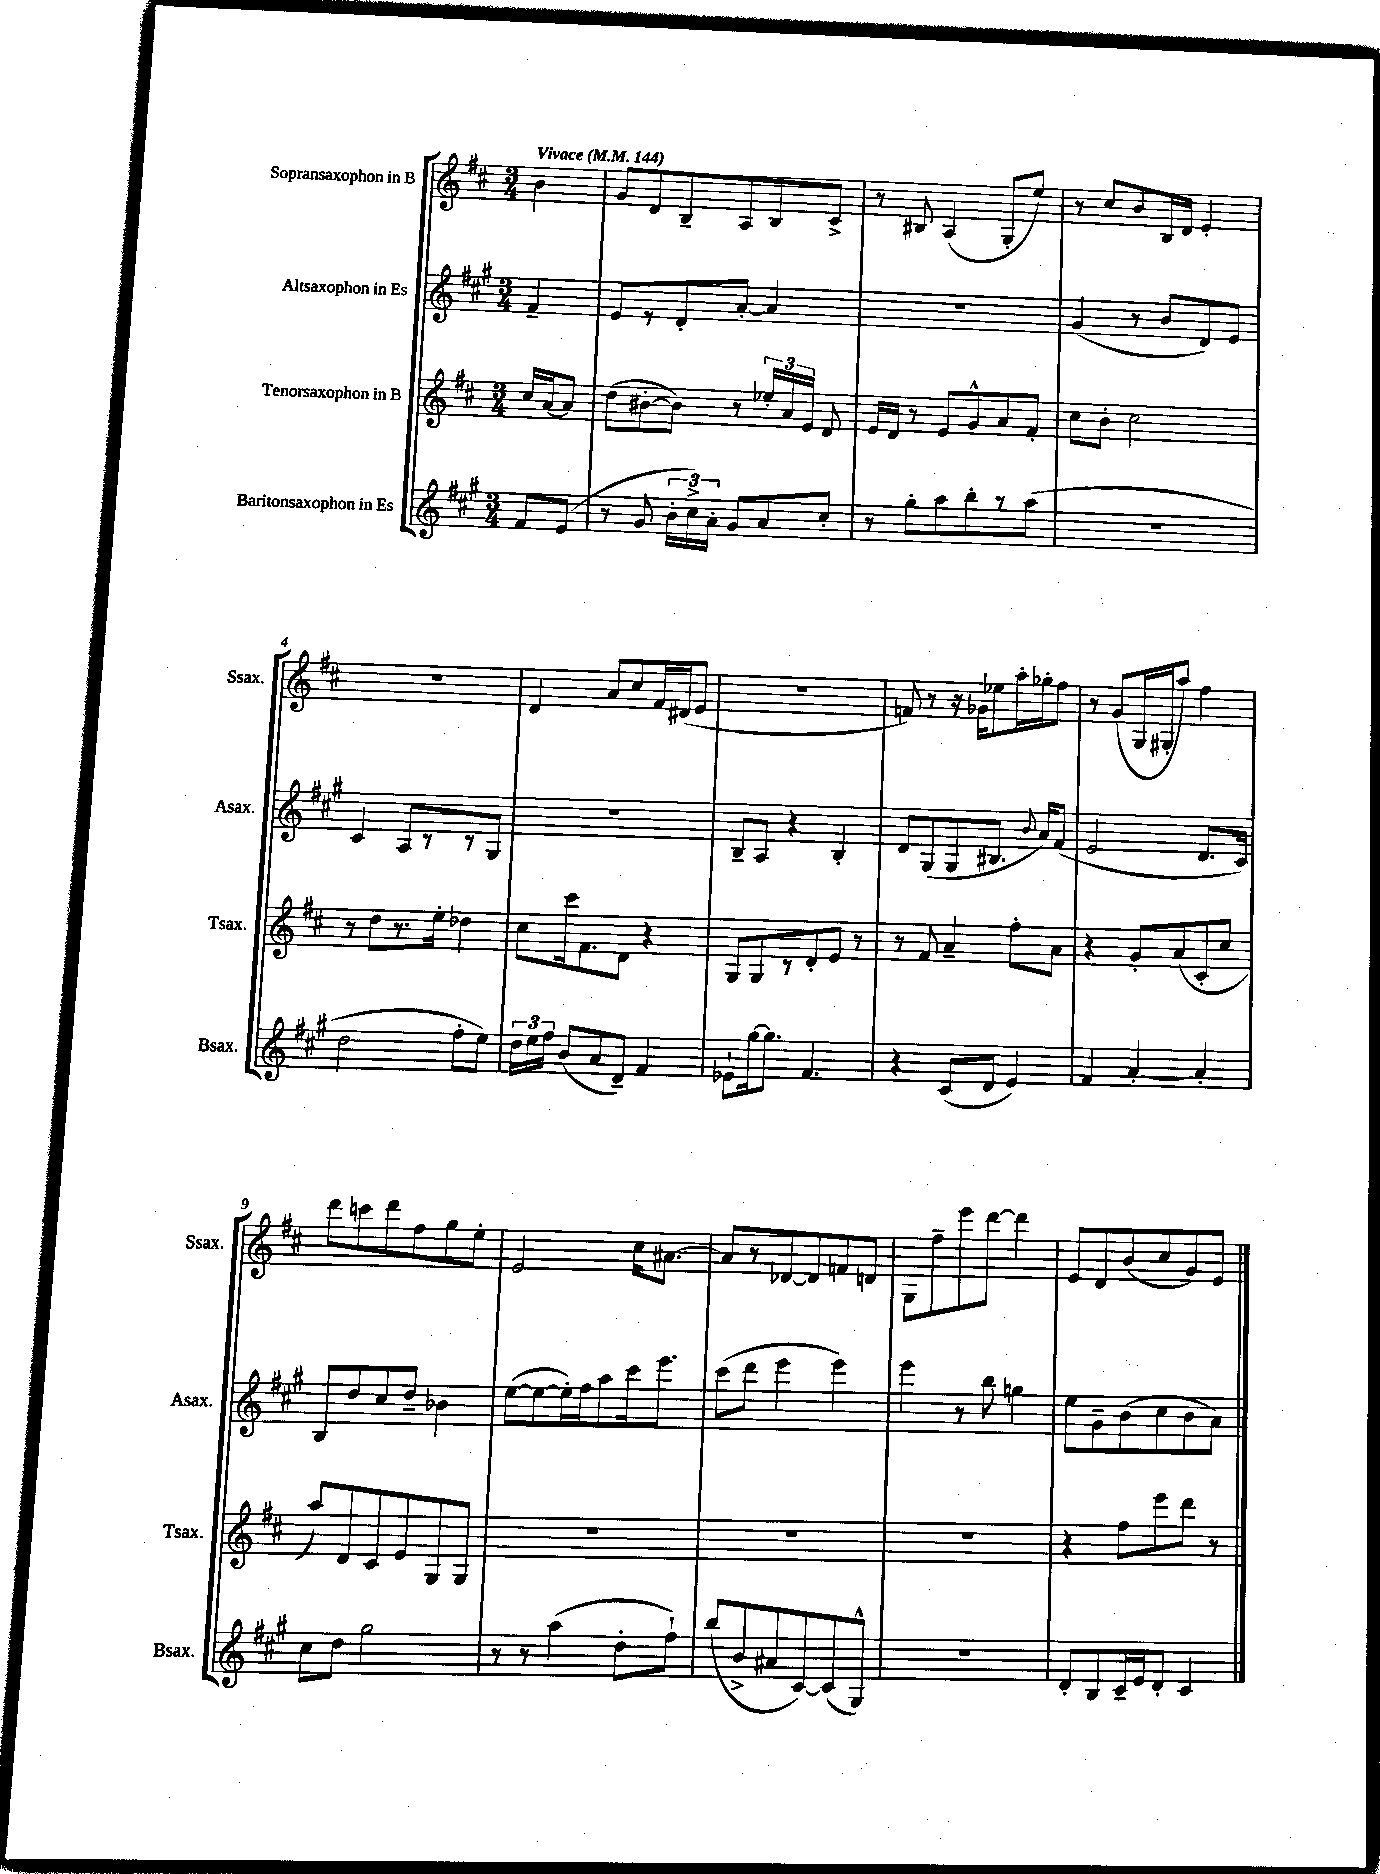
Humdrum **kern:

**kern	**kern	**kern	**kern
*part4	*part3	*part2	*part1
*staff4	*staff3	*staff2	*staff1
*I"Baritonsaxophon in Es	*I"Tenorsaxophon in B	*I"Altsaxophon in Es	*I"Sopransaxophon in B
*I'Bsax.	*I'Tsax.	*I'Asax.	*I'Ssax.
*clefG2	*clefG2	*clefG2	*clefG2
*k[f#c#g#]	*k[f#c#]	*k[f#c#g#]	*k[f#c#]
*M3/4	*M3/4	*M3/4	*M3/4
*MM144	*MM144	*MM144	*MM144
=	=	=	=
!	!	!	!LO:TX:a:B:t=Vivace
8f#/L	16cc#/LL	4f#~/	4b\
.	[16a/J	.	.
(8e/J	8a/J]	.	.
=1	=1	=1	=1
8r	(8dd\L	8e/L	8g/L
8g#/	[8b#X'\	8r	8d/
24b'\LL	8b#\J])	8d'/	8B~/
24cc#^\)	.	.	.
24a'\JJ	.	.	.
8g#/L	8r	[8a'/J	8A/
8a/	24ee-X'/LL	4a/]	8B/
.	24a/	.	.
.	24e/JJ	.	.
8cc#'/J	8d/	.	8c#^/J
=2	=2	=2	=2
8r	16e/LL	2.r	8r
.	16d/JJ	.	.
8gg#'\L	8r	.	8B#X/
8aa\	8e/L	.	(4A/
8bb'\	8g^^/	.	.
8r	8a/	.	8G'/L
(8aa\J	8f#'/J	.	8ee/J)
=3	=3	=3	=3
2.r	8cc#\L	(4g#/	8r
.	8b'\J	.	8cc#/L
.	2cc#\	8r	8b/
.	.	8b/L	16B/L
.	.	.	16d/JJ
.	.	8d/)	4e'/
.	.	8e/J	.
!!LO:LB:g=z
=4	=4	=4	=4
2dd\	8r	4c#/	2.r
.	8dd\L	.	.
.	8.r	8A/L	.
.	.	8r	.
.	16ee'\Jk	.	.
8ff#'\L	4dd-X\	8r	.
8ee\J)	.	8G#/J	.
=5	=5	=5	=5
24dd\LL	8cc#\L	2.r	4d/
24ee\	.	.	.
24ff#\JJ	.	.	.
(8b/L	16ccc#\k	.	.
.	8.f#\	.	.
8a/	.	.	8a/L
8d~/J)	8d\J	.	8cc#/
4f#/	4r	.	16f#/L
.	.	.	(16d#X/J
.	.	.	8e/J
=6	=6	=6	=6
8e-X`\L	8G/L	8B~/L	2.r
[16gg#\k	8G/	8A/J	.
8.gg#\J]	.	.	.
.	8r	4r	.
4.f#/	8d'/	.	.
.	8e/J	4B'/	.
.	8r	.	.
=7	=7	=7	=7
4r	8r	8d/L	8fn/)
.	8f#/	(8G#/	8r
(8c#/L	4a~/	8G#/	16r
.	.	.	16g-X\KL
8d/J	.	8.B#X/J	8ee-X\
4e/)	8ff#'\L	.	16aa'\L
.	.	8qqb/	.
.	.	16a/KL)	16gg-X'\J
.	8a\J	(8f#/J	8ff#\J
=8	=8	=8	=8
4f#/	4r	2e/	8r
.	.	.	(8g/L
[4a'/	8g'/L	.	16G/L
.	.	.	16G#X'/J
.	(8a/	.	8aa/J)
4a'/]	8c#'/	8.d/L	4ff#\
.	8cc#/J	.	.
.	.	16c#/Jk)	.
!!LO:LB:g=z
=9	=9	=9	=9
8cc#\L	8aa/L)	8B/L	8ddd\L
8dd\J	8d/	8dd/	8cccn\
2gg#\	8c#/	8cc#/	8ddd\
.	8e/	8dd~/J	8ff#\
.	8G/	4b-X\	8gg\
.	8G/J	.	8ee'\J
=10	=10	=10	=10
8r	2.r	([8ee\L	2e/
8r	.	8ee\_	.
(4aa\	.	16ee'\L])	.
.	.	16ff#\J	.
.	.	8aa\	.
8dd'\L	.	16ccc#\k	16cc#\KL
.	.	8.eee\J	[8.a#X\J
8ff#`\J)	.	.	.
=11	=11	=11	=11
(8bb/L	2.r	(8ccc#\L	8a#/L]
8b^/	.	8ddd\J	8r
8a#X/	.	4eee\	[8d-X/
[8c#/)	.	.	8d-/]
(8c#/]	.	4eee\)	8fn/
8G#^^/J)	.	.	8dn/J
=12	=12	=12	=12
2.r	2.r	4eee\	8G\L
.	.	.	8ff#~\
.	.	8r	8eee\
.	.	8bb\	[8ddd\J
.	.	4ggn\	4ddd\]
=13	=13	=13	=13
8d'/L	4r	8ee\L	8e/L
8B/	.	8g#~\	8d/
16c#~/L	8ff#\L	(8b\	(8b/
16e/J	.	.	.
8d'/J	8eee\	8cc#\	8cc#/
4c#/	8ddd\J	8b\	8g/)
.	8r	8a\J)	8e/J
==	==	==	==
*-	*-	*-	*-
